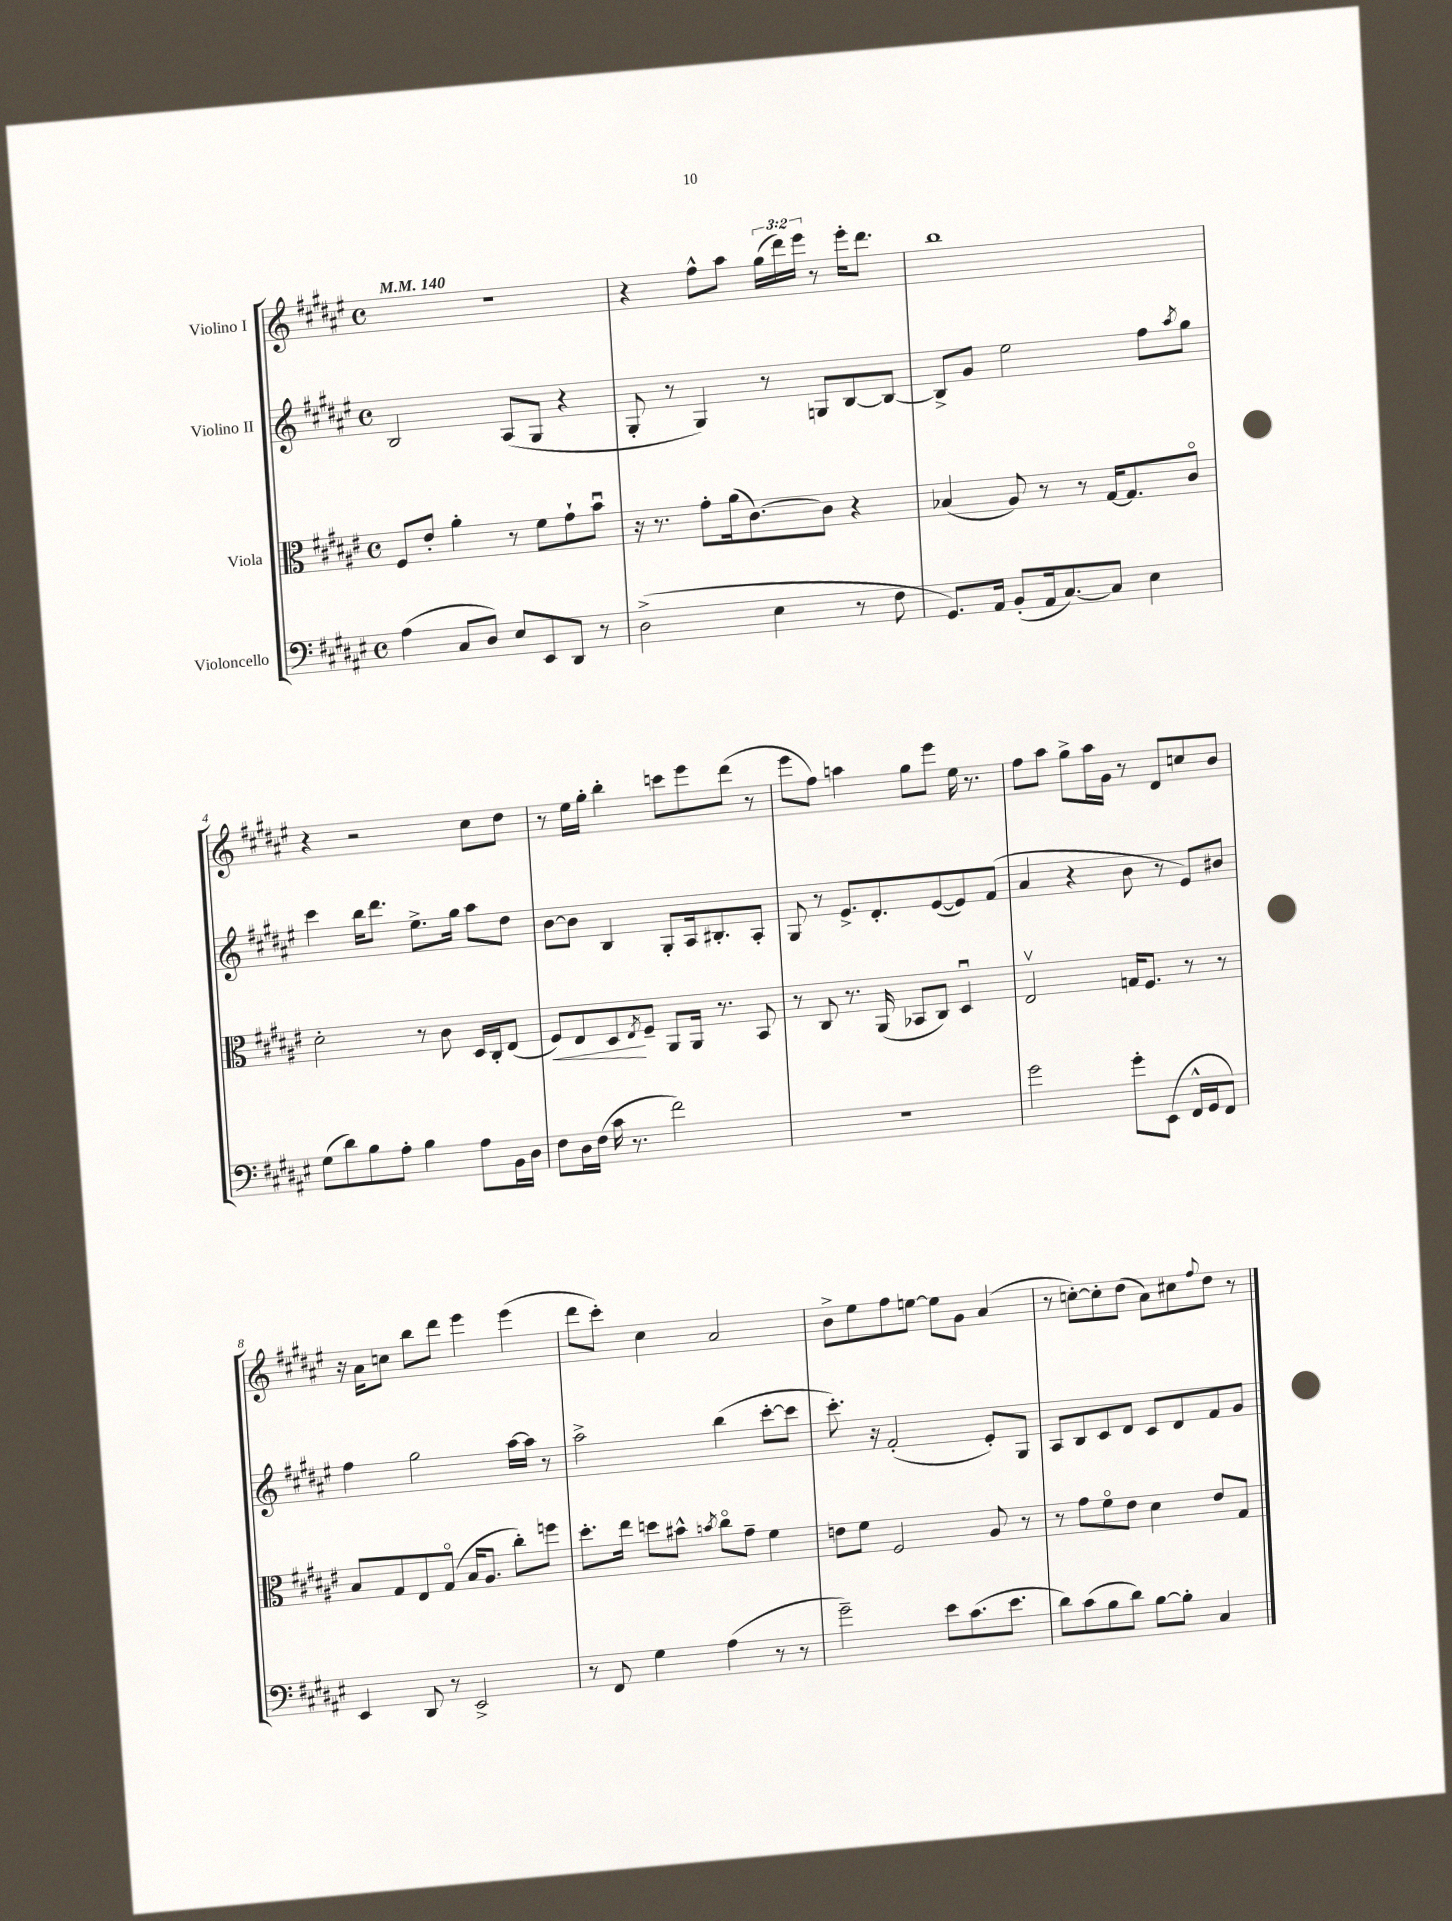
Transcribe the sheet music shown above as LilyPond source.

<<
\new StaffGroup <<
\new Staff = "s0" \with { instrumentName = "Violino I" } {
    \clef treble \key fis \major \defaultTimeSignature \time 4/4 \override Staff.TupletNumber.text = #tuplet-number::calc-fraction-text \tempo 4 = 140
    r1 |
    r4 fis''8-^ ais''8 \tuplet 3/2 { gis''16( dis'''16) eis'''16 } r8 eis'''16-. dis'''8. |
    b''1 |
    r4 r2 cis''8 dis''8 |
    r8 eis''16 gis''16-. b''4-. c'''8 eis'''8 dis'''8( r8 |
    eis'''8 fis''8) a''4 gis''8 eis'''8 eis''16 r8. |
    fis''8 ais''8 gis''8-> ais''16 gis'16 r8 dis'8 c''8 b'8 |
    r16 ais'16 c''8 b''8 dis'''8 eis'''4 eis'''4( |
    dis'''8 cis'''8-.) cis''4 ais'2 |
    b'8-> eis''8 fis''8 e''8~ e''8 gis'8 ais'4( |
    r8 c''8~-.) c''8-. dis''8( ais'8) cis''8 \appoggiatura { fis''8 } dis''8 r8 \bar "|." |
}
\new Staff = "s1" \with { instrumentName = "Violino II" } {
    \clef treble \key fis \major \defaultTimeSignature \time 4/4
    b2 ais8( gis8 r4 |
    gis8-. r8 gis4) r8 g8 b8~ b8~ |
    b8-> gis'8 eis''2 fis''8 \acciaccatura { ais''8 } gis''8 |
    cis'''4 b''16 dis'''8. eis''8.-> gis''16 ais''8 dis''8 |
    b'8~ b'8 b4 gis8-. ais16 bis8.-. ais8-. |
    gis8 r8 eis'8.-> dis'8.-. eis'8~( eis'8) fis'8( |
    ais'4 r4 b'8 r8 eis'8) bis'8 |
    fis''4 gis''2 ais''16~ ais''16 r8 |
    ais''2-> b''4( cis'''8~-. cis'''8 |
    cis'''8.-.) r16 fis'2-.( eis'8-.) gis8 |
    ais8 b8 cis'8 dis'8 cis'8 dis'8 fis'8 gis'8 \bar "|." |
}
\new Staff = "s2" \with { instrumentName = "Viola" } {
    \clef alto \key fis \major \defaultTimeSignature \time 4/4
    fis8 eis'8-. ais'4-. r8 fis'8 gis'8-! b'8\downbow |
    r16 r8. gis'8-. ais'16( cis'8.~) cis'8 r4 |
    bes4( ais8) r8 r8 gis16~ gis8. cis'8\flageolet |
    dis'2-. r8 cis'8 dis16 cis16-. eis8( |
    fis8\<) eis8 dis8\! \acciaccatura { eis8 } fis8-- ais,8 ais,16 r8. b,8 |
    r8 cis8 r8. ais,16( bes,8 cis8) dis4\downbow |
    eis2\upbow g16 fis8. r8 r8 |
    b8 gis8 eis8 gis8\flageolet( b16 ais8. cis''8-.) f''8 |
    dis''8.-. eis''16 d''8 bis'8-^ \acciaccatura { b'8 } cis''8\flageolet gis'8-- fis'4 |
    e'8 fis'8 fis2 ais8 r8 |
    r8 gis'8 fis'8\flageolet eis'8 dis'4 eis'8 gis8 \bar "|." |
}
\new Staff = "s3" \with { instrumentName = "Violoncello" } {
    \clef bass \key fis \major \defaultTimeSignature \time 4/4
    ais4( cis8 dis8) eis8 eis,8 dis,8 r8 |
    dis2->( eis4 r8 fis8 |
    gis,8.) ais,16 b,8-.( ais,16 cis8.~) cis8 eis4 |
    gis8( dis'8) b8 ais8-. b4 ais8 b,16 dis16 |
    fis8 dis16 fis16( cis'16 r8. fis'2) |
    r1 |
    gis'2 gis'8-. eis,8( fis,16-^ gis,16 fis,8) |
    eis,4 dis,8 r8 eis,2-> |
    r8 fis,8 gis4 ais4( r8 r8 |
    gis'2--) eis'8 cis'8.( eis'8. |
    dis'8) cis'8( b8 dis'8) b8~ b8-. cis4 \bar "|." |
}
>>
>>
